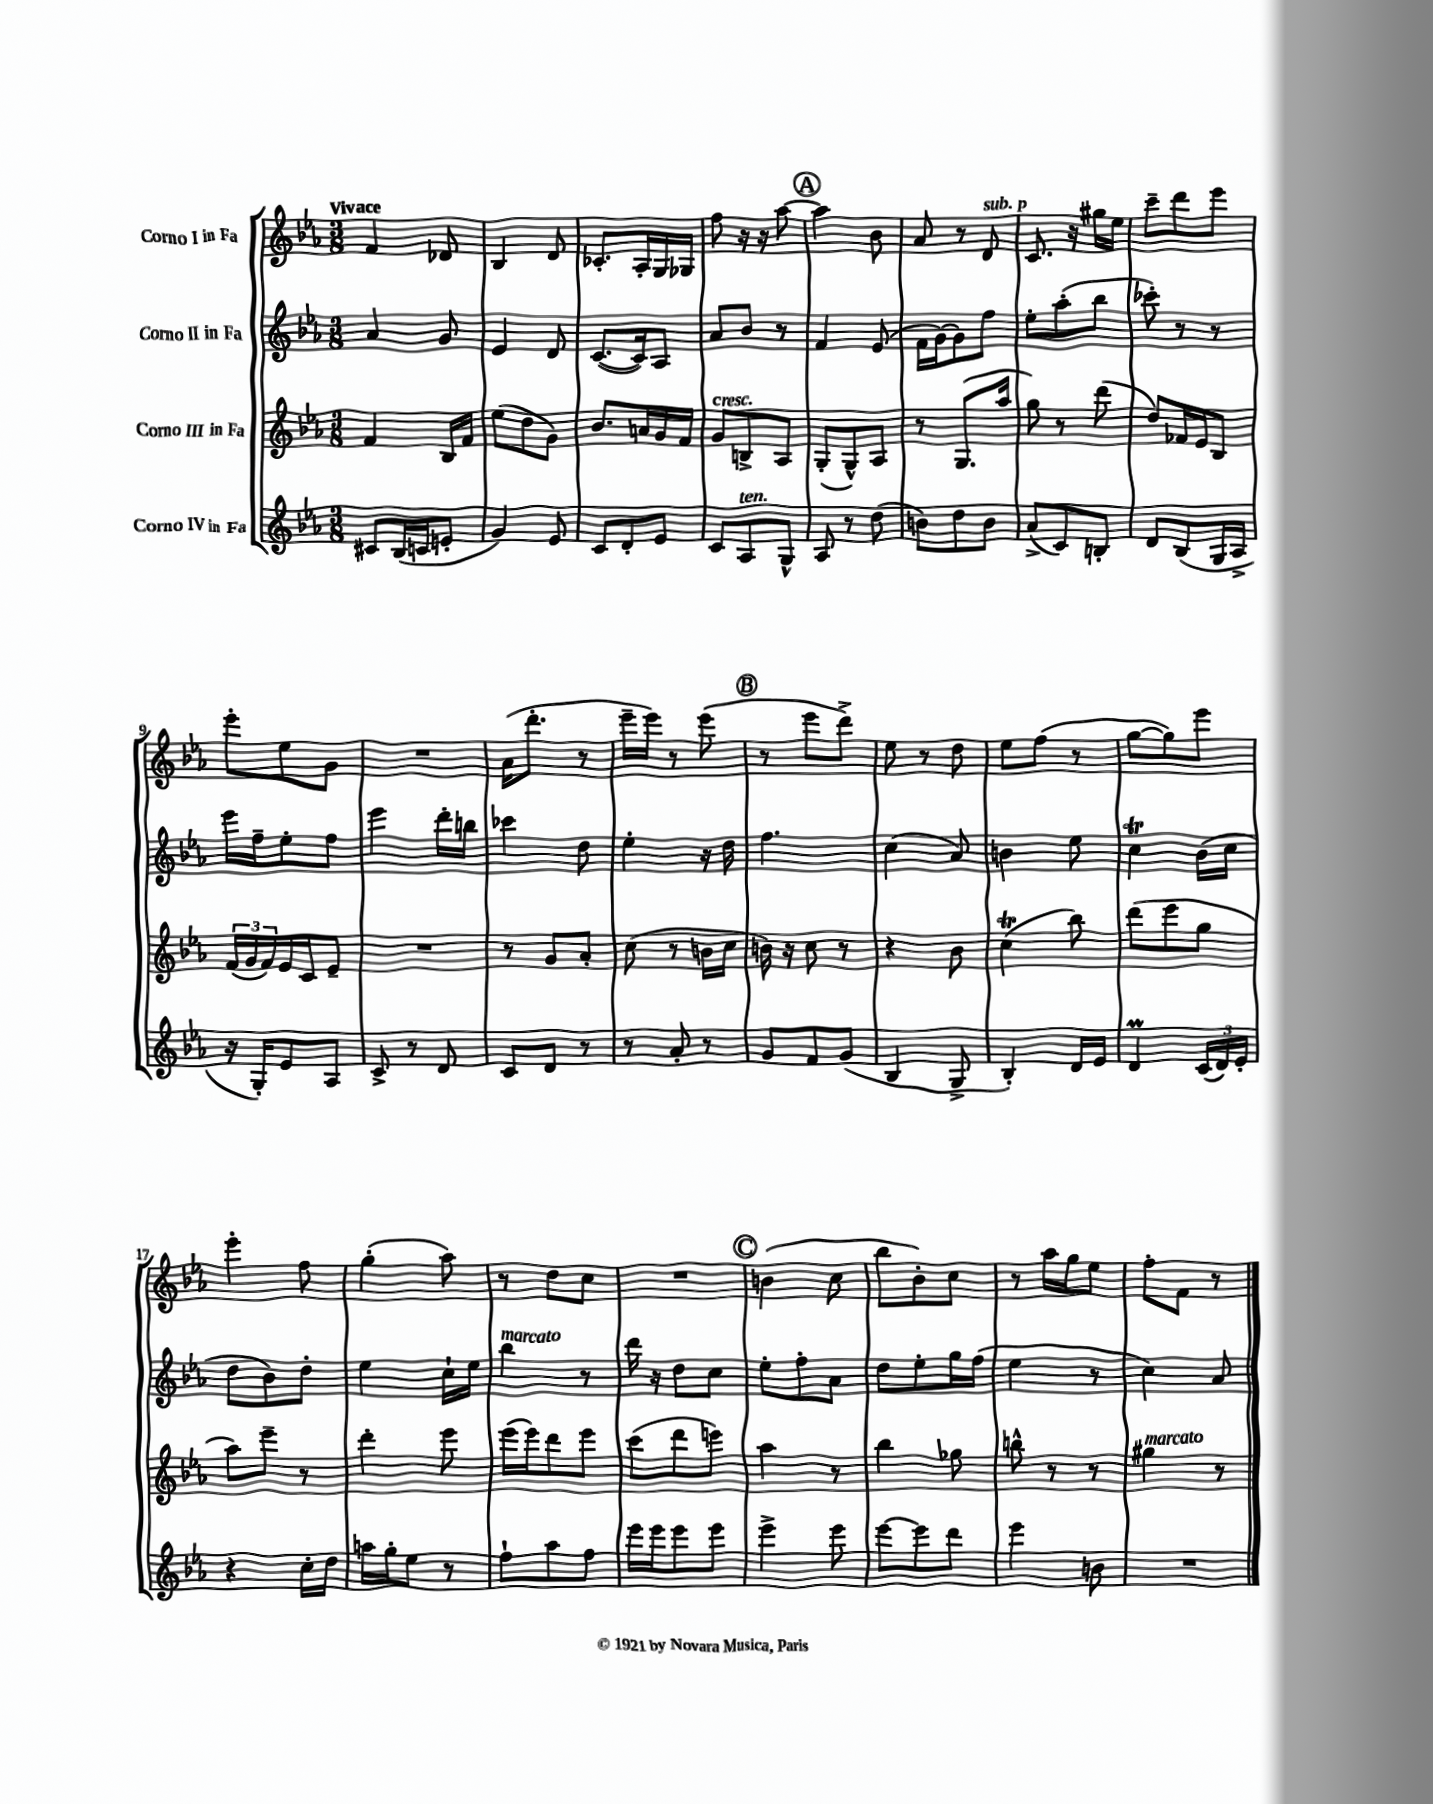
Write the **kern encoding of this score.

**kern	**kern	**kern	**kern
*staff4	*staff3	*staff2	*staff1
*clefG2	*clefG2	*clefG2	*clefG2
*k[b-e-a-]	*k[b-e-a-]	*k[b-e-a-]	*k[b-e-a-]
*M3/8	*M3/8	*M3/8	*M3/8
8c#/L	4f/	4a-/	4f/
(16B-/L	.	.	.
16c/J	.	.	.
8e'/J	16B-/LL	8g/	8d-/
.	16f/JJ	.	.
=	=	=	=
4g/)	(8ee-\L	4e-/	4B-/
.	8dd\	.	.
8e-/	8g\J)	8d/	8d/
=	=	=	=
8c/L	8.b-/L	([8.c/L	8.c-'/L
8d'/	.	.	.
.	16a/L	16c/]k)	16A-'/L
8e-/J	16g/	8A-/J	16G/
.	16f/JJ	.	16G-/JJ
=	=	=	=
8c/L	8g/L	8a-/L	8ff\
8A-/	8B^/	8b-/J	16r
.	.	.	16r
8G^^/J	8A-/J	8r	[8aa-\
=	=	=	=
8A-/	(8G'/L	4f/	4aa-\]
8r	8G^^/)	.	.
(8dd\	8A-/J	(8e-/	8b-\
=	=	=	=
8b\L)	8r	16f\LL	8a-/
.	.	[16g\J)	.
8dd\	(8.G/L	8g\]	8r
8b\J	.	8ff\J	8d/
.	16aa-/Jk	.	.
=	=	=	=
(8a-^/L	8gg\)	8ee-'\L	8.c/
8c/)	8r	(8aa-'\	.
.	.	.	16r
8B'/J	(8ddd\	8bb-\J	16gg#\LL
.	.	.	16ee-\JJ
=	=	=	=
8d/L	8dd/L)	8ccc-'\)	8ccc~\L
(8B-/	16f-/L	8r	8ddd\
.	16e-/J	.	.
16G/L	8B-/J	8r	8eee-\J
16A-^/JJ	.	.	.
=	=	=	=
16r	(24f/LL	16eee-\LL	8eee-'\L
.	24g/	.	.
16G'/LK)	.	16ff~\J	.
.	24f/)	.	.
8e-/	16e-/	8ee-'\	8ee-\
.	16c/J	.	.
8A-/J	8e-~/J	8ff\J	8g\J
=	=	=	=
8c^/	4.r	4eee-\	4.r
8r	.	.	.
8d/	.	16ddd'\LL	.
.	.	16bb\JJ	.
=	=	=	=
8c/L	8r	4ccc-\	(16a-\LK
.	.	.	8.ddd'\J
8d/J	8g/L	.	.
8r	8a-'/J	8dd\	8r
=	=	=	=
8r	(8cc\	4ee-'\	16eee-~\LL
.	.	.	16eee-\JJ)
8a-'/	8r	.	8r
8r	16b\LL	16r	(8eee-\
.	16cc\JJ	16dd\	.
=	=	=	=
8g/L	16b\)	4.ff\	8r
.	16r	.	.
8f/	8cc\	.	8eee-\L
(8g/J	8r	.	8ddd^\J)
=	=	=	=
4B-/	4r	(4cc\	8ee-\
.	.	.	8r
8G^/	8b-\	8a-/)	8dd\
=	=	=	=
4B-'/)	(4cc\	4b\	8ee-\L
.	.	.	(8ff\J
16d/LL	8bb-\)	8ee-\	8r
16e-/JJ	.	.	.
=	=	=	=
4d/	(8ddd\L	4cc\	[8gg\L
.	8eee-\	.	8gg\])
(24c/LL	8gg\J	(16b-\LL	8eee-\J
24d/)	.	.	.
.	.	16cc\JJ	.
24e-'/JJ	.	.	.
=	=	=	=
4r	8aa-\L)	8dd\L	4eee-'\
.	8eee-~\J	8b-\)	.
16cc'\LL	8r	8dd'\J	8ff\
16dd\JJ	.	.	.
=	=	=	=
16aa\LL	4ddd'\	4ee-\	(4gg'\
16gg'\J	.	.	.
8ee-\J	.	.	.
8r	8eee-\	16cc`\LL	8aa-\)
.	.	16ee-\JJ	.
=	=	=	=
8ff`\L	(16eee-\LL	4bb-\	8r
.	16eee-\J)	.	.
8aa-\	8ddd\	.	8dd\L
8ff\J	8eee-\J	8r	8cc\J
=	=	=	=
16eee-\LL	(8ccc\L	16ddd\	4.r
16eee-\J	.	16r	.
8eee-\	8ddd\	8dd\L	.
8eee-\J	8eee\J)	8cc\J	.
=	=	=	=
4eee-^\	4aa-\	8ee-'\L	(4b\
.	.	8ff'\	.
8eee-\	8r	8a-\J	8cc\
=	=	=	=
[8eee-\L	4bb-\	8dd\L	8bb-\L
8eee-\]	.	8ee-'\	8b-'\)
8ddd\J	8gg-\	16gg\L	8cc\J
.	.	(16ff\JJ	.
=	=	=	=
4eee-\	8bb^^\	4ee-\	8r
.	8r	.	16aa-\LL
.	.	.	16gg\J
8b\	8r	8r	8ee-\J
=	=	=	=
4.r	4gg#\	4cc\)	8ff'\L
.	.	.	8f\J
.	8r	8a-/	8r
==	==	==	==
*-	*-	*-	*-
